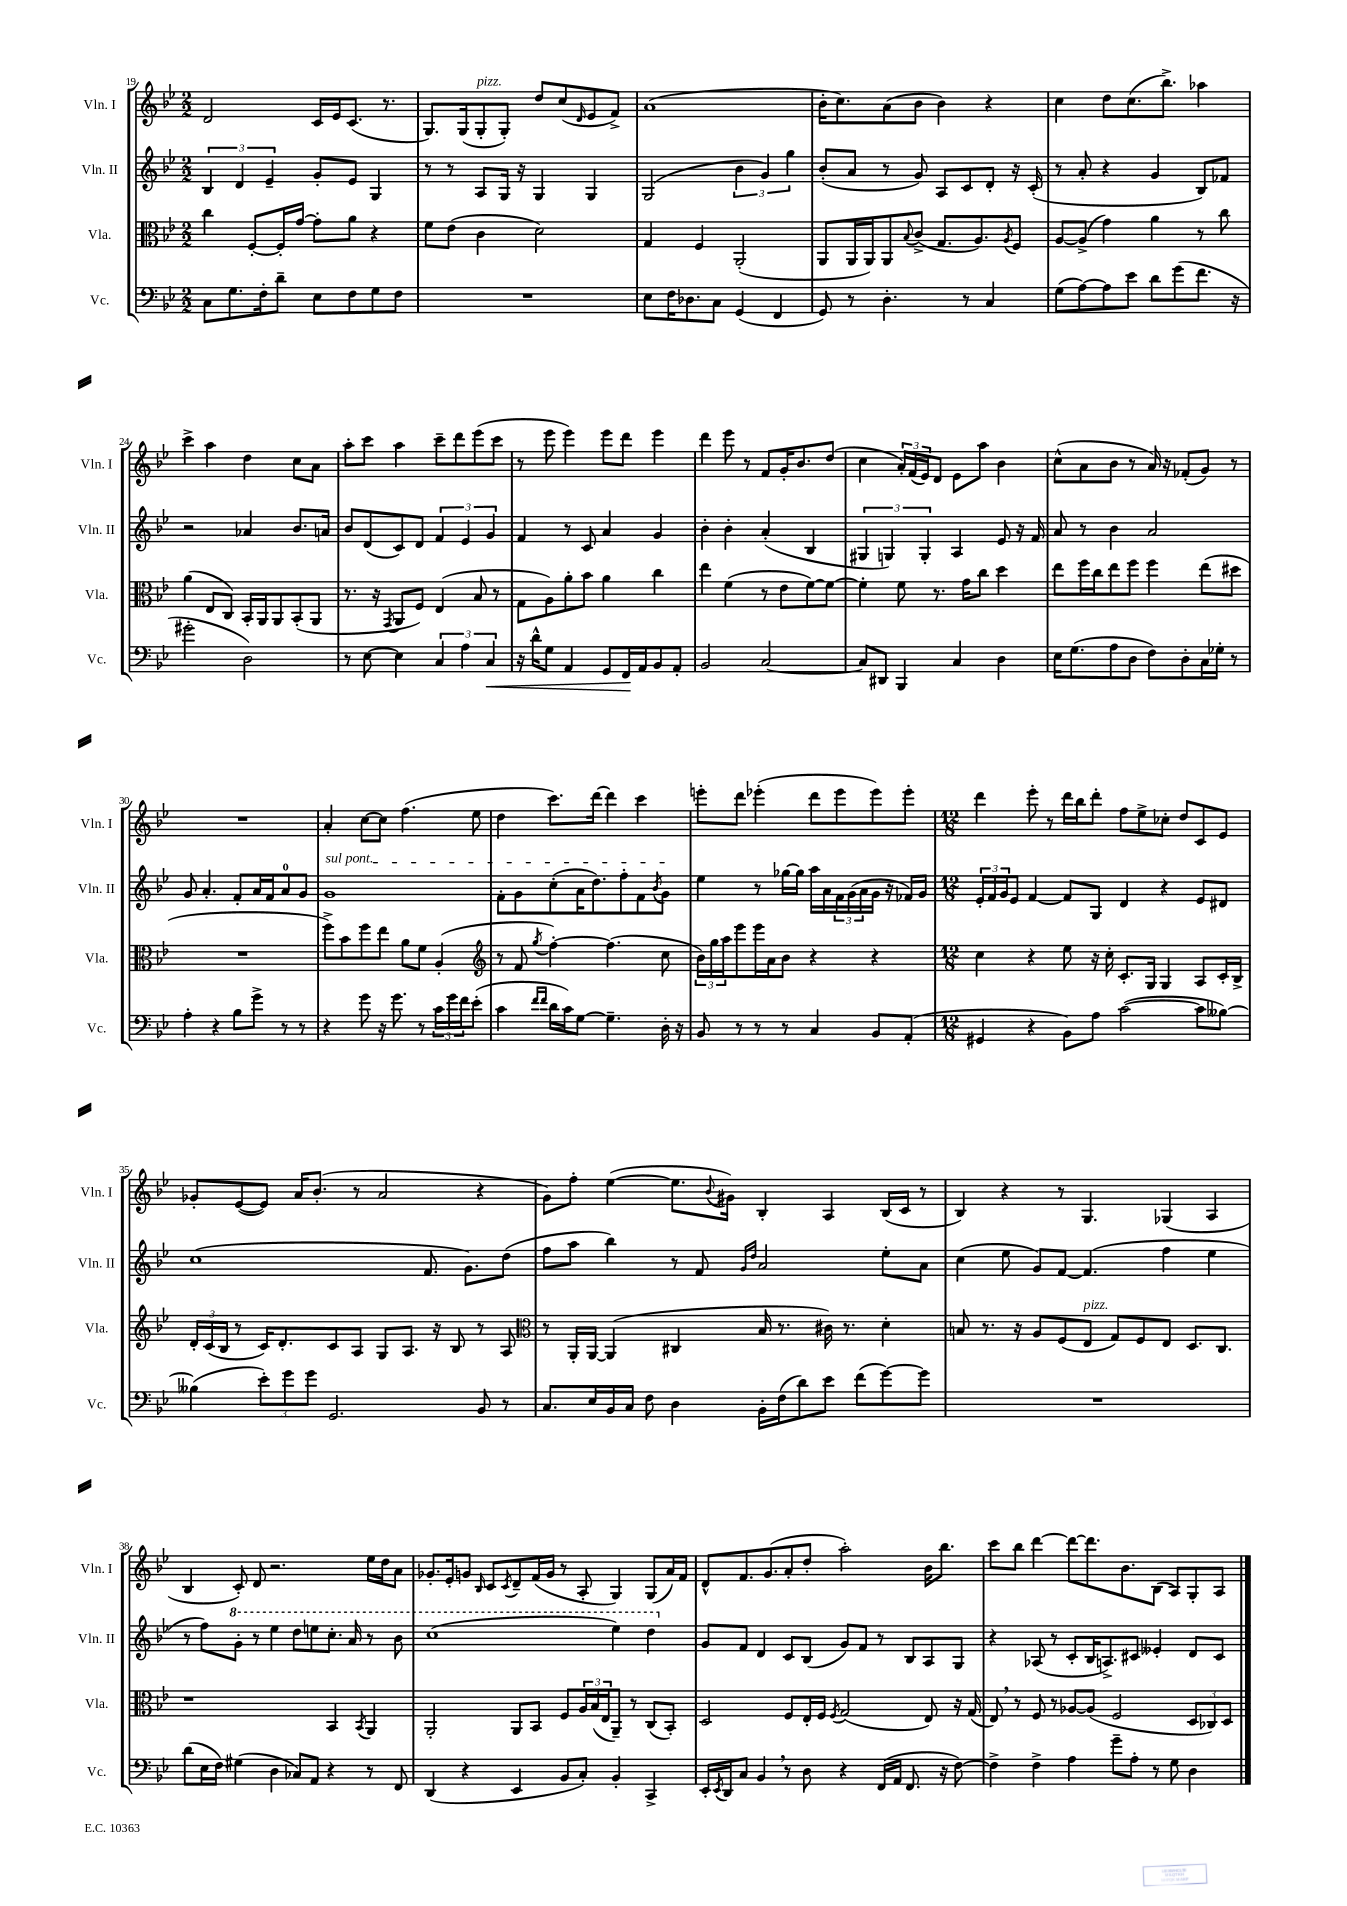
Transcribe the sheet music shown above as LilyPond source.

<<
\new StaffGroup <<
\new Staff = "s0" \with { instrumentName = "Vln. I" shortInstrumentName = "Vln. I" } {
    \clef treble \key bes \major \numericTimeSignature \time 2/2
    d'2 c'16 ees'16 c'8.( r8. |
    g8.) g16( g8-.^\markup { \italic "pizz." } g8-.) d''8 c''8( \grace { d'16 } ees'8 f'8->) |
    a'1( |
    bes'16-. c''8.) a'8( bes'8 bes'4) r4 |
    c''4 d''8 c''8.( bes''8.->) aes''4 |
    c'''4-> a''4 d''4 c''8 a'8 |
    a''8-. c'''8 a''4 c'''8-- d'''8 ees'''8( c'''8 |
    r8 ees'''8 ees'''4) ees'''8 d'''8 ees'''4 |
    d'''4 ees'''8 r8 f'8 g'16-. bes'8. d''8( |
    c''4 \tuplet 3/2 { a'16-.) f'16( ees'16) } d'8 ees'8 a''8 bes'4 |
    c''8-^( a'8 bes'8 r8 a'16) r16 fes'8-.( g'8) r8 |
    R1 |
    a'4-. c''8~ c''8 f''4.( ees''8 |
    d''4 c'''8.) d'''16~ d'''4 c'''4 |
    e'''8-. d'''8 ees'''4-.( d'''8 ees'''8 ees'''8) ees'''8-. |
    \numericTimeSignature \time 12/8 d'''4 ees'''8-. r8 d'''16 bes''16 d'''8-. f''8 ees''8-> ces''8-. d''8 c'8 ees'8 |
    ges'8-. ees'8~( ees'8) a'16 bes'8.-.( r8 a'2 r4 |
    g'8) f''8-. ees''4~( ees''8. \appoggiatura { bes'8 } gis'16) bes4-. a4 bes16( c'16 r8 |
    bes4) r4 r8 g4. ges4( a4 |
    bes4 c'8-.) d'8 r2. ees''16 d''16 a'8 |
    ges'8.-. ees'16-. g'8 \grace { bes16 } c'8 \acciaccatura { c'8 } d'8-- f'16( g'16 r8 a8-. g4) g8( a'16) f'16 |
    d'8-^ f'8. g'8.( a'8-. d''8-. a''2-.) bes'16 bes''8. |
    c'''8 bes''8 d'''4~ d'''8~ d'''8. bes'8. bes8( a8) g8-. a8 \bar "|." |
}
\new Staff = "s1" \with { instrumentName = "Vln. II" shortInstrumentName = "Vln. II" } {
    \clef treble \key bes \major \numericTimeSignature \time 2/2
    \tuplet 3/2 { bes4 d'4 ees'4-- } g'8-. ees'8 g4 |
    r8 r8 a8 g16 r16 g4 g4 |
    g2( \tuplet 3/2 { bes'4 g'4) g''4 } |
    bes'8-.( a'8 r8 g'8) a8 c'8 d'8-. r16 c'16-.( |
    r8 a'8-. r4 g'4 bes8) fes'8 |
    r2 aes'4 bes'8. a'16 |
    bes'8 d'8( c'8) d'8 \tuplet 3/2 { f'4 ees'4 g'4 } |
    f'4 r8 c'8 a'4 g'4 |
    bes'4-. bes'4-. a'4-.( bes4 |
    \tuplet 3/2 { gis4 g4) g4-. } a4 ees'8 r16 f'16 |
    a'8 r8 bes'4 a'2 |
    g'8 a'4.-. f'8-. a'16 f'16 a'8-0 g'8 |
    \once \override TextSpanner.bound-details.left.text = \markup { \italic "sul pont." } g'1\startTextSpan |
    f'8-. g'8 c''8-.( a'16 d''8.) f''8-. f'8 \acciaccatura { bes'8 } g'8\stopTextSpan |
    ees''4 r8 ges''16~ ges''16 a''16 a'16 \tuplet 3/2 { f'16 g'16( a'16 } g'16 r16 fes'16) g'16 |
    \numericTimeSignature \time 12/8 \tuplet 3/2 { ees'16-. f'16 g'16 } ees'8 f'4~ f'8 g8 d'4 r4 ees'8 dis'8 |
    c''1( f'8. g'8.) d''8( |
    f''8 a''8 bes''4) r8 f'8 \grace { g'16 d''16 } a'2 ees''8-. a'8 |
    c''4( ees''8 g'8) f'8~ f'4.( f''4 ees''4 |
    r8 f''8) \ottava #1 g''8-. r8 ees'''4 d'''8 e'''8 c'''8.-. a''16 r8 bes''8 |
    c'''1( ees'''4) d'''4 \ottava #0 |
    g'8 f'8 d'4 c'8 bes8( g'8) f'8 r8 bes8 a8 g8 |
    r4 aes8( r8 c'8-. bes16 a8.->) cis'8 eeses'4-. d'8 cis'8 \bar "|." |
}
\new Staff = "s2" \with { instrumentName = "Vla." shortInstrumentName = "Vla." } {
    \clef alto \key bes \major \numericTimeSignature \time 2/2
    c''4 f8~-. f16-. g'16~ g'8-. a'8 r4 |
    f'8 ees'8( c'4 d'2) |
    g4 f4 a,2-.( |
    a,8 a,16 a,16) a,8 \appoggiatura { bes8 } c'8->( g8. a8.) \acciaccatura { a8 } f8 |
    a8~ a8->( g'4) a'4 r8 c''8 |
    a'4( ees8 c8) bes,16-. a,16 a,8 bes,8-.( a,8 |
    r8. r16 \acciaccatura { g,8 } a,8 f8) ees4( bes8 r8 |
    g8 a8) a'8-. bes'8 a'4 c''4 |
    ees''4 f'4( r8 ees'8 f'8~) f'8~ |
    f'4-. f'8 r8. g'16 c''8 d''4 |
    ees''8 f''16 c''16 ees''8 f''8 f''4 ees''8( dis''8 |
    R1 |
    f''8->) bes'8 f''8 ees''8 a'8 f'8 a4-.( |
    \clef treble r8 f'8 \acciaccatura { g''8 } f''4~-.) f''4.( c''8 |
    \tuplet 3/2 { bes'16) g''16 a''16 } ees'''8 ees'''16 a'16 bes'8 r4 r4 |
    \numericTimeSignature \time 12/8 c''4 r4 ees''8 r16 c''16-. c'8.-. g16 g4 a8 c'16-. bes16-> |
    \tuplet 3/2 { d'16-. c'16( bes16 } r8 c'16) d'8.-. c'8 a8 g8 a8. r16 bes8 r8 a8 |
    \clef alto r8 a,16-. a,16~ a,4( cis4 bes16 r8. cis'16) r8. d'4-. |
    b8 r8. r16 a8 f8( ees8^\markup { \italic "pizz." } g8) f8 ees8 d8. c8. |
    r1 bes,4 \acciaccatura { bes,8 } a,4 |
    a,2-. a,8 bes,8 f8 \tuplet 3/2 { a16 bes16( ees16 } a,8--) r8 c8( bes,8-.) |
    d2 f8 ees16-. f16 \acciaccatura { f8 } g2( ees8) r16 g16( |
    ees8) \breathe r8 f8 r8 aes8~ aes8( f2 \tuplet 3/2 { d8 ces8) d8 } \bar "|." |
}
\new Staff = "s3" \with { instrumentName = "Vc." shortInstrumentName = "Vc." } {
    \clef bass \key bes \major \numericTimeSignature \time 2/2
    c8 g8. f16-. d'8-- ees8 f8 g8 f8 |
    R1 |
    ees8 f16 des8. c8 g,4( f,4 |
    g,8) r8 d4.-. r8 c4 |
    g8( a8~) a8 ees'8 d'8 g'8( f'8. r16 |
    gis'2-. d2) |
    r8 ees8~ ees4 \tuplet 3/2 { c4 a4 c4\< } |
    r16 d'16-^ g8 a,4 g,8 f,16\! a,16 bes,8 a,8-. |
    bes,2 c2~ |
    c8 dis,8 bes,,4 c4 d4 |
    ees16 g8.( a8 d8 f8) d8-. c16 ges16-. r8 |
    a4-. r4 bes8 g'8-> r8 r8 |
    r4 g'8 r16 g'8. r8 \tuplet 3/2 { c'16 g'16 f'16 } ees'8-.( |
    c'4 \grace { f'16 f'16 } d'16 c'16) g8~ g4.-- d16-. r16 |
    bes,8 r8 r8 r8 c4 bes,8 a,8-.( |
    \numericTimeSignature \time 12/8 gis,4 r4 bes,8) a8 c'2~( c'8 beses8~) |
    beses4( \tuplet 3/2 { ees'8-.) g'8 g'8 } g,2. bes,8 r8 |
    c8. ees16 bes,16 c16 f8 d4 bes,16-. f16( d'8) ees'8 f'8( g'8~) g'8 |
    R1. |
    d'8( ees16 f16) gis4( d4 ces8) a,8 r4 r8 f,8 |
    d,4( r4 ees,4 bes,8 c8-.) bes,4-. c,4-> |
    ees,16-. \acciaccatura { ees,8 } d,16 c8 bes,4 \breathe r8 d8 r4 f,16( a,16 f,8. r16 f8~) |
    f4-> f4-> a4 g'8-- a8-. r8 g8 d4 \bar "|." |
}
>>
>>
\layout { \context { \Score currentBarNumber = #19 } }
